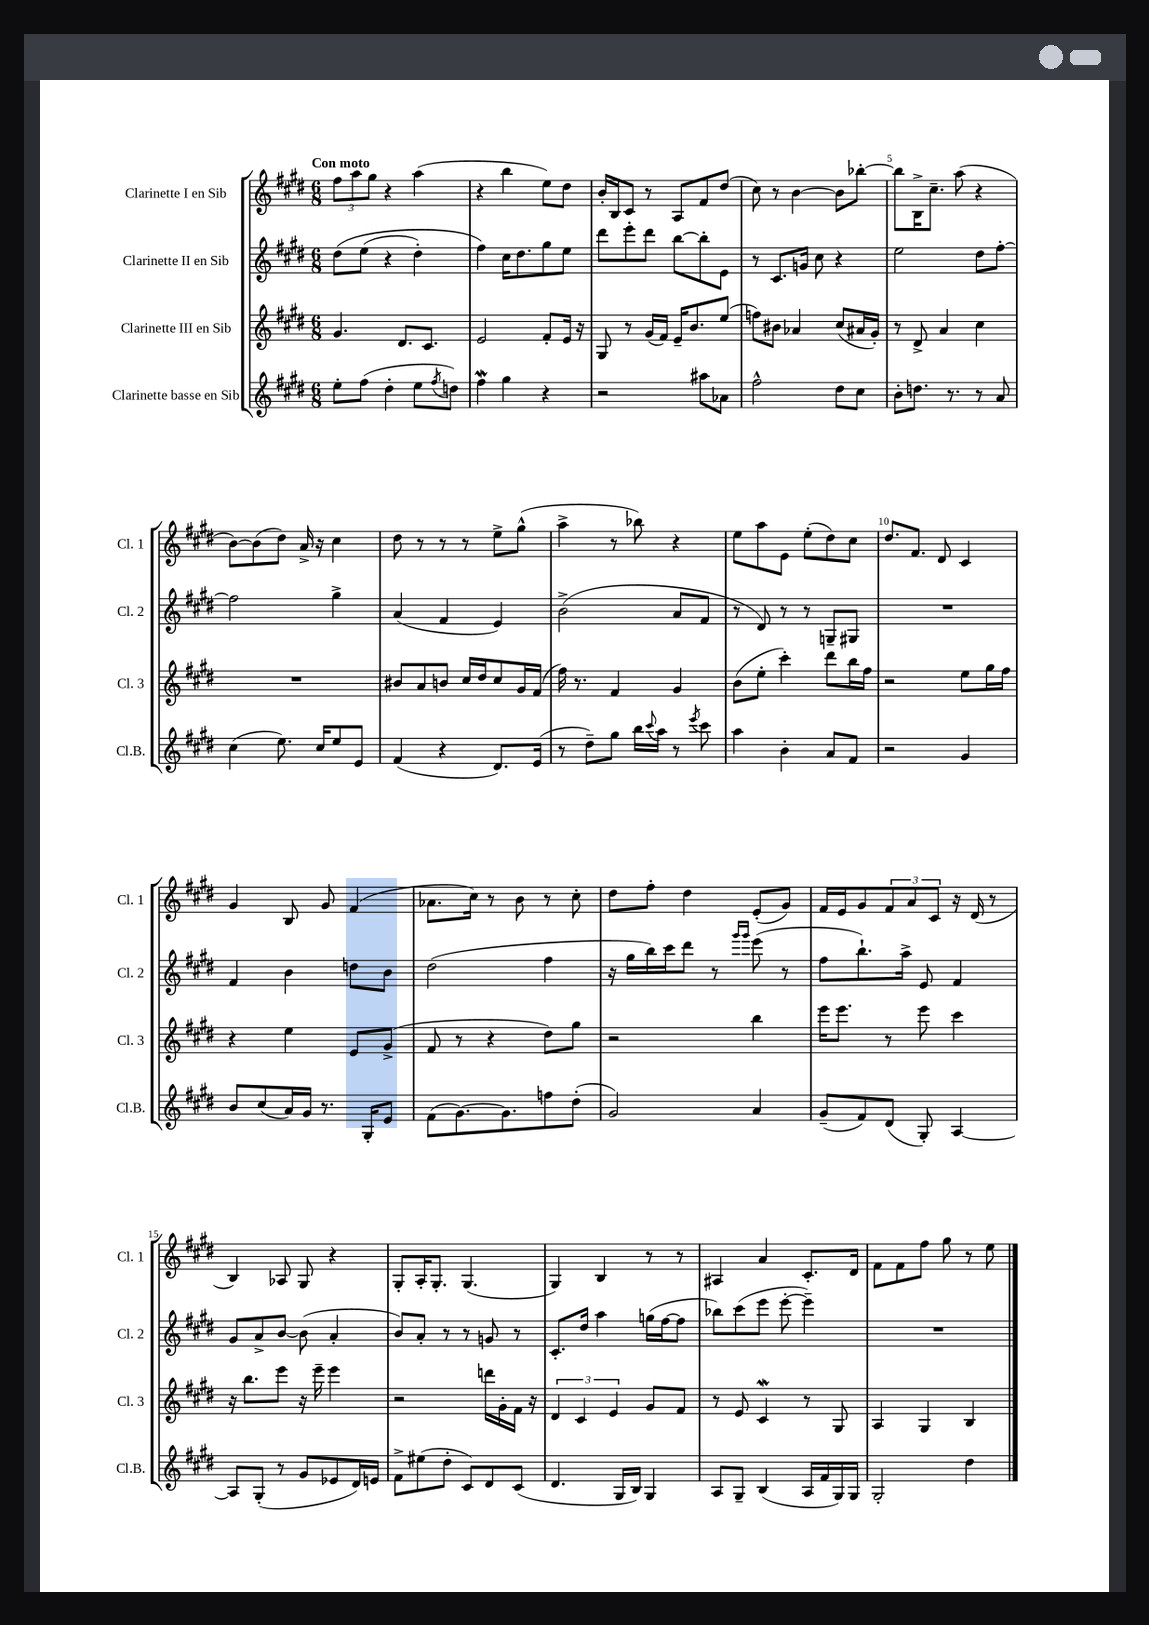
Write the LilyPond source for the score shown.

<<
\new StaffGroup <<
\new Staff = "s0" \with { instrumentName = "Clarinette I en Sib" shortInstrumentName = "Cl. 1" } {
    \clef treble \key e \major \numericTimeSignature \time 6/8 \tempo "Con moto"
    \tuplet 3/2 { fis''8 a''8 gis''8 } r4 a''4( |
    r4 b''4 e''8) dis''8 |
    b'16-. b16 cis'8 r8 a8 fis'8 dis''8( |
    cis''8) r8 b'4~ b'8 bes''8~-. |
    bes''8 b16-> cis''8.-- a''8( r4 |
    b'8~) b'8( dis''8) a'16-> r16 cis''4 |
    dis''8 r8 r8 r8 e''8-> gis''8-^( |
    a''4-> r8 bes''8) r4 |
    e''8 a''8 e'8 e''8-.( dis''8) cis''8 |
    dis''8. fis'8. dis'8 cis'4 |
    gis'4 b8 gis'8 fis'4( |
    aes'8. cis''16) r8 b'8 r8 cis''8-. |
    dis''8 fis''8-. dis''4 e'8-.( gis'8) |
    fis'16 e'16 gis'8 \tuplet 3/2 { fis'8 a'8 cis'8 } r16 dis'16( r8 |
    b4) aes8 gis8 r4 |
    gis8-. a16-. gis8.-. gis4.( |
    gis4) b4 r8 r8 |
    ais4 a'4 cis'8.-. dis'16 |
    fis'8 fis'8 fis''8 gis''8 r8 e''8 \bar "|." |
}
\new Staff = "s1" \with { instrumentName = "Clarinette II en Sib" shortInstrumentName = "Cl. 2" } {
    \clef treble \key e \major \numericTimeSignature \time 6/8
    dis''8\( e''8( r4 dis''4-.) |
    fis''4\) cis''16 dis''8. gis''8 e''8 |
    dis'''8 e'''8-. dis'''8 b''8~ b''8-. e'8 |
    r8 cis'8. g'16 cis''8 r4 |
    e''2 dis''8 fis''8~-. |
    fis''2 gis''4-> |
    a'4( fis'4 e'4) |
    b'2->( a'8 fis'8 |
    r8 dis'8) r8 r8 g8-- gis8 |
    R2. |
    fis'4 b'4 d''8 b'8 |
    dis''2( fis''4 |
    r16 gis''16 b''16) cis'''16 dis'''8 r8 \grace { gis'''16 gis'''16 } e'''8( r8 |
    fis''8 b''8.-!) a''16-> e'8 fis'4 |
    gis'8 a'8-> b'8~ b'8( a'4-. |
    b'8) a'8-. r8 r8 g'8 r8 |
    cis'8.-. dis''16 a''4 g''16( fis''16~ fis''8 |
    bes''8) cis'''8( e'''8 e'''8~-. e'''4--) |
    R2. \bar "|." |
}
\new Staff = "s2" \with { instrumentName = "Clarinette III en Sib" shortInstrumentName = "Cl. 3" } {
    \clef treble \key e \major \numericTimeSignature \time 6/8
    gis'4. dis'8. cis'8. |
    e'2 fis'8-. e'16 r16 |
    gis8 r8 gis'16( fis'16) e'16-- b'8. e''8( |
    f''8) bis'8 aes'4 cis''8( ais'16 gis'16-.) |
    r8 dis'8-> a'4 cis''4 |
    R2. |
    bis'8 a'8 b'8 cis''16 dis''16 cis''8 gis'16 fis'16( |
    fis''16) r8. fis'4 gis'4 |
    b'8( e''8-. cis'''4-.) dis'''8 b''16 fis''16 |
    r2 e''8 gis''16 fis''16 |
    r4 e''4 e'8 gis'8->( |
    fis'8 r8 r4 dis''8) gis''8 |
    r2 b''4 |
    e'''16 e'''8. r8 e'''8 cis'''4 |
    r16 b''8. e'''8 r16 e'''16-- e'''4 |
    r2 d'''16 gis'16-. fis'16 r16 |
    \tuplet 3/2 { dis'4 cis'4 e'4 } gis'8 fis'8 |
    r8 e'8 cis'4\mordent r8 gis8 |
    a4 gis4 b4 \bar "|." |
}
\new Staff = "s3" \with { instrumentName = "Clarinette basse en Sib" shortInstrumentName = "Cl.B." } {
    \clef treble \key e \major \numericTimeSignature \time 6/8
    e''8-. fis''8( dis''4-. e''8 \acciaccatura { fis''8 } d''8) |
    fis''4\mordent gis''4 r4 |
    r2 ais''8 aes'8 |
    fis''2-^ dis''8 cis''8 |
    b'8-. d''8. r8. r8 a'8 |
    cis''4( e''8.) cis''16 e''8 e'8 |
    fis'4( r4 dis'8.) e'16( |
    r8 dis''8--) gis''8 b''16 \appoggiatura { cis'''8 } a''16 r8 \acciaccatura { e'''8 } cis'''8 |
    a''4 b'4-. a'8 fis'8 |
    r2 gis'4 |
    b'8 cis''8( a'16) gis'16 r8. gis16-. e'8 |
    fis'8( gis'8.~) gis'8. f''8 dis''8-.( |
    gis'2) a'4 |
    gis'8--( fis'8) dis'8( gis8-.) a4~ |
    a8 gis8-.( r8 gis'8 ees'8 dis'16) e'16 |
    fis'8-> eis''8( dis''8-. cis'8) dis'8 cis'8( |
    dis'4. gis16 b16) gis4 |
    a8 gis8-- b4( a16 fis'16 gis16) gis16 |
    gis2-. dis''4 \bar "|." |
}
>>
>>
\layout { \context { \Score \override BarNumber.break-visibility = ##(#f #t #t) barNumberVisibility = #(every-nth-bar-number-visible 5) } }
